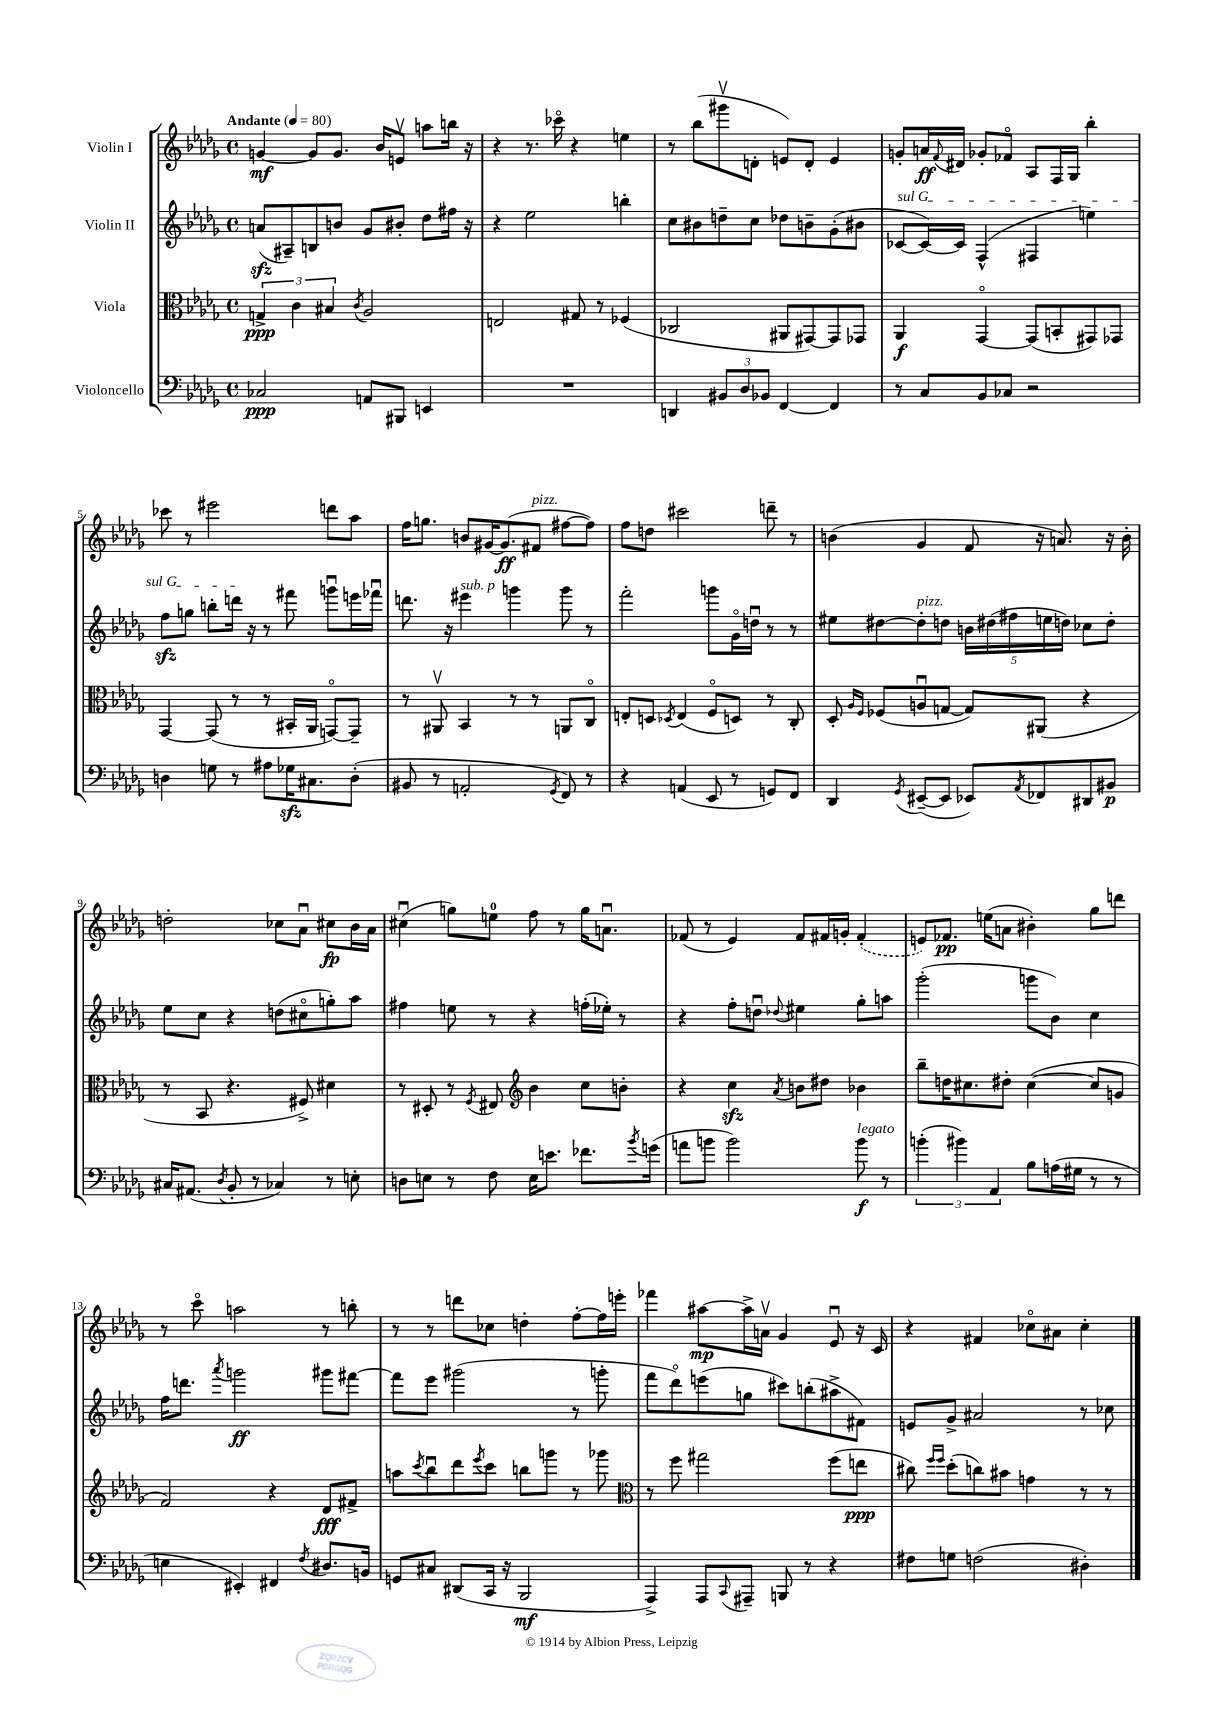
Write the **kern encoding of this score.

**kern	**kern	**kern	**kern
*staff4	*staff3	*staff2	*staff1
*clefF4	*clefC3	*clefG2	*clefG2
*k[b-e-a-d-g-]	*k[b-e-a-d-g-]	*k[b-e-a-d-g-]	*k[b-e-a-d-g-]
*M4/4	*M4/4	*M4/4	*M4/4
*met(c)	*met(c)	*met(c)	*met(c)
*MM80	*MM80	*MM80	*MM80
2C-	6G^	(8a	[4g
.	.	8A#~)	.
.	6c	.	.
.	.	8B	8g]
.	6B#	.	.
.	.	8b	8.g
.	8qc	.	.
8AA	2A-	8g-	.
.	.	.	16b-
8BBB#	.	8b#'	8ev
4EE	.	8dd-	8aa
.	.	16ff#	16bb
.	.	16r	16r
=	=	=	=
1r	2E	4r	4r
.	.	2ee-	8.r
.	.	.	16ccc-o
.	8G#	.	4r
.	8r	.	.
.	(4F-	4bb'	4ee
=	=	=	=
4DD	2C-	8cc	8r
.	.	8b#	(8bb-
12BB#	.	8dd~	8ggg#v
12D-	.	.	.
.	.	8cc	8d'
12BB-	.	.	.
[4FF	8AA#	8dd-	8e)
.	[8GG#)	8b~	8d'
4FF]	8GG#]	(8g-'	4e
.	8GG-	8b#	.
=	=	=	=
8r	4AA-	[8c-	8g'
8C	.	16c-_)	16a
.	.	.	8qqf
.	.	16c-]	16d#
8BB-	[4GG-o	(4F^^	8g-'
8C-	.	.	8f-o
2r	(8GG-]	4F#	8A-
.	8BB'	.	16F
.	.	.	16G-
.	8GG#)	4ee)	4bb-'
.	8GG-	.	.
=	=	=	=
4D	[4GG-	8ff	8ccc-
.	.	8gg	8r
8G	(8GG-]	8bb'	2eee#
8r	8r	16ddd	.
.	.	16r	.
8A#	8r	8r	.
16G-	16BB#'	8fff#	.
8.C#	16AA-	.	.
.	[8GGo)	8gggu	8ddd
(8D'	8GG~]	16eee	8aa-
.	.	16fff-u	.
=	=	=	=
8BB#	8r	8.ddd	16ff
.	.	.	8.gg
8r	8AA#v	.	.
.	.	16r	.
2AA'	4BB-	4eee#	8b
.	.	.	[16g#
.	.	.	(8.g#]
.	8r	4ggg	.
.	8r	.	8f#
8qGG-	.	.	.
8FF)	8AA	8ggg	[8ff#
8r	8Co	8r	8ff#])
=	=	=	=
4r	8E'	2fff'	8ff
.	8D	.	8dd
.	8qD-	.	.
(4AA	(4E	.	2ccc#
8EE-	8Fo	8ggg	.
8r	8D)	16g-o	.
.	.	16ddu	.
8GG)	8r	8r	8ddd~
8FF	8C'	8r	8r
=	=	=	=
4DD-	8D-'	8ee#	(4b
.	16qqA-	.	.
.	16qqF	.	.
.	(8F-	[8dd#	.
8qGG-	.	.	.
([8EE#~	8Au	8dd#']	4g-
8EE#]	[8G	8dd	.
8EE-)	8G])	20b	8f
.	.	(20dd#	.
.	.	20ff#	.
8qAA-	.	.	.
8FF-	(8AA#	.	16r
.	.	20ee	.
.	.	.	8.a)
.	.	20dd)	.
8DD#	4r	8cc-	.
8BB#	.	8dd'	16r
.	.	.	16b'
=	=	=	=
16C#	8r	8ee-	2dd'
(8.AA#	.	.	.
.	8BB-	8cc	.
8qD-	.	.	.
8BB-'	4.r	4r	.
8r	.	.	.
4C-)	.	(8dd	8cc-
.	8F#^)	8cc#o	8a-u
8r	4d#	8gg')	8cc#
8E'	.	8aa-	16b-
.	.	.	16a-
=	=	=	=
8D	8r	4ff#	(4cc#u
8E	8D#'	.	.
8r	8r	8ee	8gg)
.	8qF	.	.
8F	8E#	8r	8ee
*	*clefG2	*	*
16E	4b-	4r	8ff
8.e	.	.	.
.	.	.	8r
8.f-	8cc	(16ff'	16gg
.	.	16ee-')	8.au
.	8b'	8r	.
8qb-	.	.	.
(16g	.	.	.
=	=	=	=
8a	4r	4r	(8f-
8b	.	.	8r
2b)	4cc	8ff'	4e-)
.	.	8ddu	.
.	8qa-	8qqdd-	.
.	8b	4ee#	8f-
.	8dd#	.	16f#
.	.	.	16g'
8b	4b-	8gg-'	(4f#'
8r	.	8aa	.
=	=	=	=
(6b'	8bb-~	(2ggg-'	8e)
.	16dd	.	8.f-
6b#)	.	.	.
.	8.cc#	.	.
.	.	.	(16ee
6AA-	.	.	.
.	8dd#'	.	8a
8B-	([4cc#	8ggg	4b#')
(16A	.	8b-)	.
16G#	.	.	.
8r	8cc#]	4cc	8gg-
8r	8g	.	8ddd
=	=	=	=
4E	2f)	16ff	8r
.	.	8.ddd	.
.	.	.	8ccco
.	.	8qaaa-	.
4EE#')	.	2ggg	2aa
4FF#	4r	.	.
8qF	.	.	.
8.D#	8d-	8ggg#	8r
.	8f#^	[8fff#	8bb'
16BB	.	.	.
=	=	=	=
8GG	8aa	8fff#]	8r
.	8qccc	.	.
8C#	8bb-u	8eee-	8r
(8DD#	8ddd-	(2ggg#	8ddd
.	8qeee-	.	.
16CC	8ccc	.	8cc-
16r	.	.	.
2BBB-	8bb	.	4dd'
.	8ggg	.	.
.	8r	8r	[8ff'
.	8ggg-	8ggg'	16ff]
.	.	.	16eee'
=	=	=	=
*	*clefC3	*	*
4AAA-^)	8r	8fff	4fff-
.	8ff	8ddd-o)	.
8AAA-	2gg#	(8eee	[8aa#
8qqCC	.	.	.
8AAA#~	.	8gg	16aa#^]
.	.	.	16av
8BBB	.	8ccc#)	4g-
8r	.	(8bb'	.
4r	(8ff	8aa#^	8e-u
.	8ee	8f#)	16r
.	.	.	16c
=	=	=	=
8F#	8cc#)	8e	4r
.	16qqff	.	.
.	16qqff	.	.
8G	(8dd-'	8g-^	.
(2F	8cc)	2a#	4f#
.	8b#	.	.
.	4g	.	8cc-o
.	.	.	8a#
4D#')	8r	8r	4cc-'
.	8r	8cc-	.
==	==	==	==
*-	*-	*-	*-
